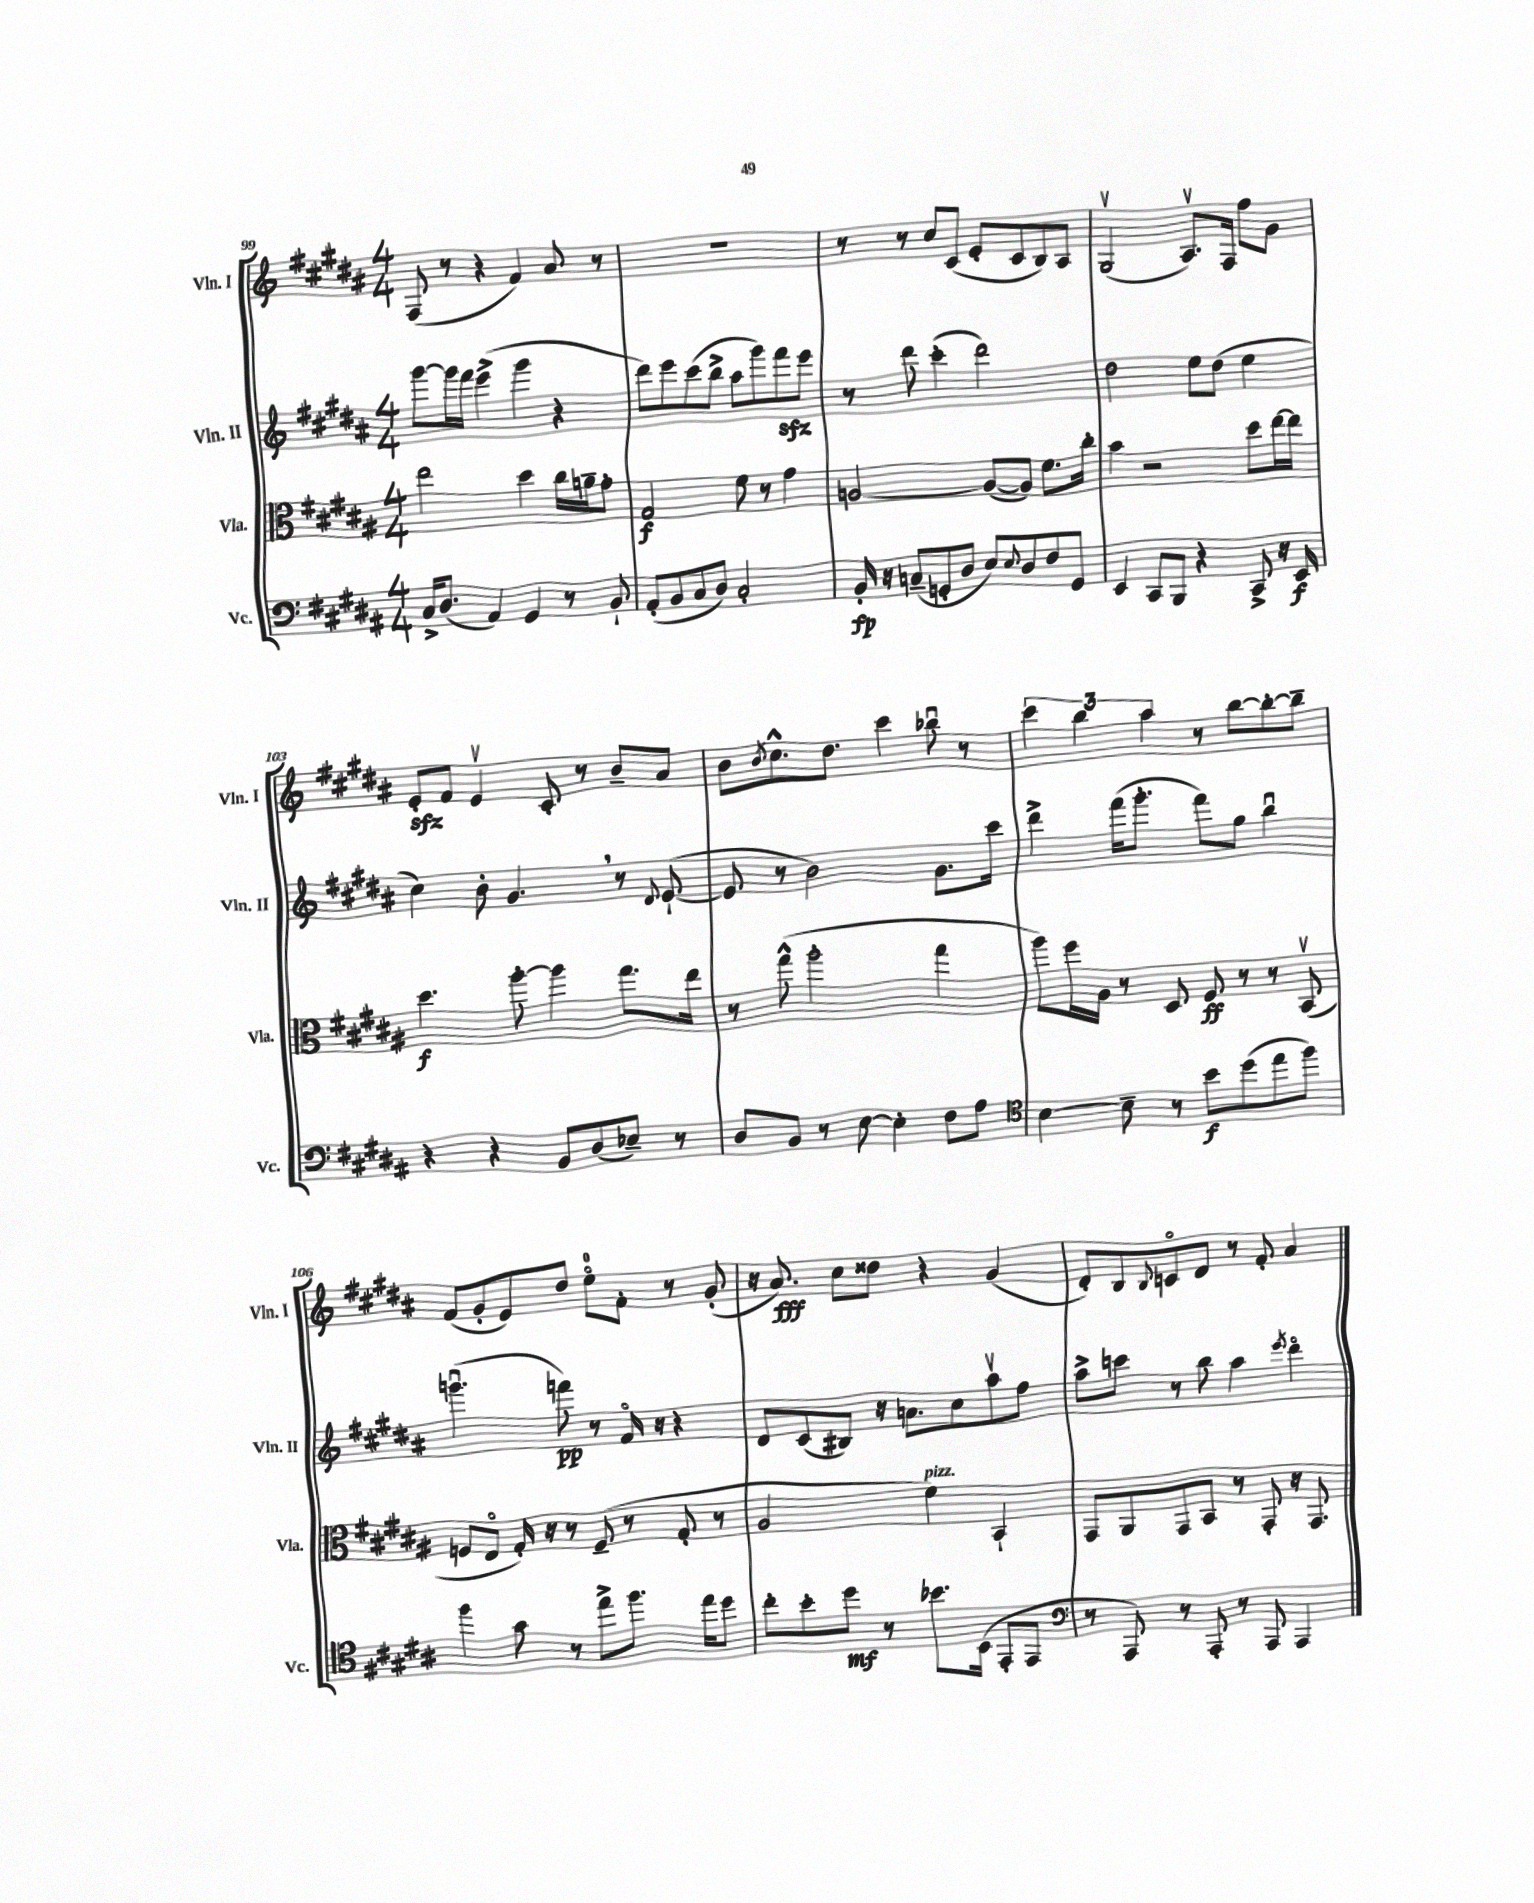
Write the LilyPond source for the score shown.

<<
\new StaffGroup <<
\new Staff = "s0" \with { instrumentName = "Vln. I" shortInstrumentName = "Vln. I" } {
    \clef treble \key b \major \numericTimeSignature \time 4/4
    fis8( r8 r4 fis'4) ais'8 r8 |
    R1 |
    r8 r8 cis''8 cis'8( e'8-. cis'8 b8) ais8 |
    gis2\upbow( ais8.\upbow) fis16 fis''8 gis'8 |
    e'8-.\sfz fis'8 e'4\upbow cis'8-. r8 b'8-- ais'8 |
    b'8 \acciaccatura { b'8 } cis''8.-^ dis''8. cis'''4 bes''8\downbow r8 |
    \tuplet 3/2 { cis'''4 b''4 ais''4 } r8 b''8~ b''8~-. b''8-- |
    fis'8( gis'8-. e'8) dis''8 e''8-0\flageolet fis'8-. r8 gis'8-.( |
    r16 ais'8.\fff) cis''8 disis''8 r4 gis'4( |
    dis'8-.) b8 \appoggiatura { b8 } c'8\flageolet dis'8 r8 fis'8-. ais'4 \bar "|." |
}
\new Staff = "s1" \with { instrumentName = "Vln. II" shortInstrumentName = "Vln. II" } {
    \clef treble \key b \major \numericTimeSignature \time 4/4
    gis'''8~ gis'''16 fis'''16 e'''4->( gis'''4 r4 |
    dis'''8) e'''8 cis'''8( b''8-> ais''8 gis'''8) fis'''8\sfz e'''8 |
    r8 dis'''8 cis'''4-.( dis'''2) |
    dis''2 e''8 dis''8( e''4 |
    cis''4) b'8-. gis'4. \breathe r8 \appoggiatura { dis'8 } e'8~-!( |
    e'8 r8 b'2) gis'8. cis'''16 |
    dis'''4-> fis'''16( gis'''8.-. fis'''8) gis''8 b''4\downbow |
    g'''4.\downbow( f'''8\pp) r8 fis'16\flageolet r16 r4 |
    dis'8 cis'8( bis8) r16 a'8. cis''8 ais''8\upbow fis''8 |
    ais''8-> c'''8 r8 b''8 ais''4 \acciaccatura { e'''8 } dis'''4\flageolet \bar "|." |
}
\new Staff = "s2" \with { instrumentName = "Vla." shortInstrumentName = "Vla." } {
    \clef alto \key b \major \numericTimeSignature \time 4/4
    e''2 dis''4 cis''16 a'16-- gis'8-. |
    gis2\f fis'8 r8 gis'4 |
    a2~ a8~( a8) fis'8. cis''16-. |
    b'4 r2 dis''8 e''16~ e''16 |
    dis''4.\f ais''8~-. ais''4 gis''8. e''16 |
    r8 gis''8-^( ais''2-. gis''4 |
    ais''8) fis''16 ais16 r8 dis8 fis8\ff r8 r8 b,8\upbow( |
    f8 e8\flageolet gis16-.) r16 r8 f8--( r8 gis8-. r8 |
    ais2 fis'4^\markup { \italic "pizz." }) b,4-! |
    gis,8 ais,8 gis,8 b,8 r8 gis,8-. r16 gis,8. \bar "|." |
}
\new Staff = "s3" \with { instrumentName = "Vc." shortInstrumentName = "Vc." } {
    \clef bass \key b \major \numericTimeSignature \time 4/4
    cis16-> dis8.( ais,4) gis,4 r8 b,8-! |
    ais,8-.( b,8 cis8 dis8) cis2-. |
    b,16-.\fp r16 c8--( g,8-. dis8 e8) \appoggiatura { e8 } dis8 fis8 g,8 |
    e,4 cis,8 b,,8 r4 cis,8-> r16 e,16\f |
    r4 r4 b,8 dis8( ees8--) r8 |
    dis8 b,8 r8 e8~ e4-. fis8 ais8 |
    \clef tenor b4~ b8-- r8 b'8\f dis''8( e''8 fis''8) |
    fis''4 gis'8 r8 e''8-> fis''8. e''16 dis''8 |
    cis''8-. b'8-. dis''8\mf r8 bes'8. b,16( e,8-. e,8 |
    \clef bass r8 ais,,8) r8 ais,,8-. r8 ais,,8 ais,,4 \bar "|." |
}
>>
>>
\layout { \context { \Score currentBarNumber = #99 } }
